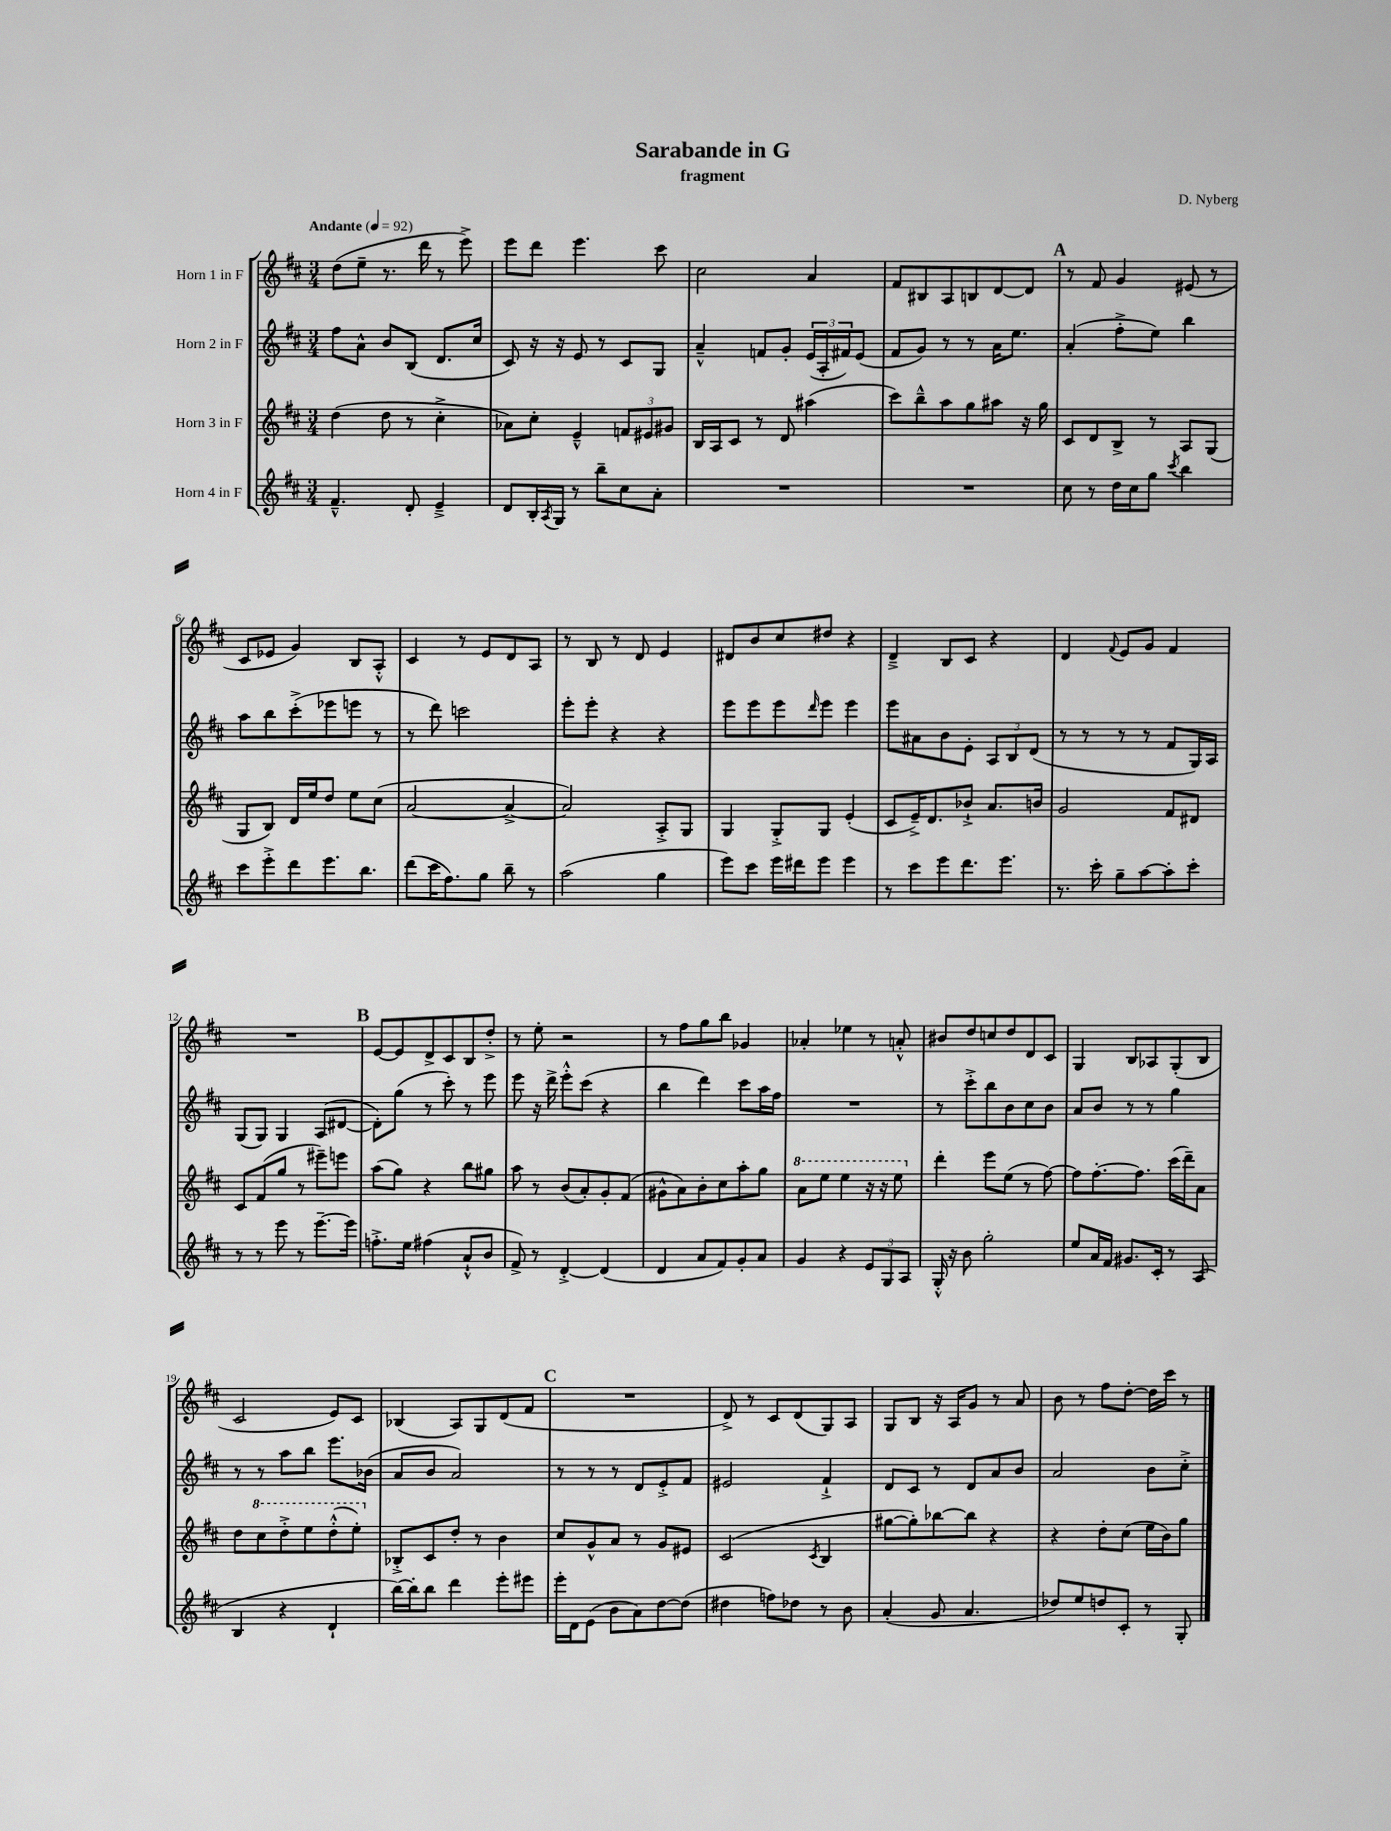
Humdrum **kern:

**kern	**kern	**kern	**kern
*staff4	*staff3	*staff2	*staff1
*clefG2	*clefG2	*clefG2	*clefG2
*k[f#c#]	*k[f#c#]	*k[f#c#]	*k[f#c#]
*M3/4	*M3/4	*M3/4	*M3/4
*MM92	*MM92	*MM92	*MM92
4.f#~^^	(4dd	8ff#	(8dd
.	.	8a^^	8ee~
.	8dd	8b	8.r
8d'	8r	(8B	.
.	.	.	16ddd
4e~^	4cc#'^	8.d	8r
.	.	.	8eee^)
.	.	16cc#	.
=	=	=	=
8d	8a-)	8c#)	8eee
16B'	8cc#'	16r	8ddd
8qA	.	.	.
16G	.	16r	.
8r	4e~^^	8e	4.eee
8bb~	.	8r	.
8cc#	12f	8c#	.
.	12e#	.	.
8a'	.	8G	8ccc#
.	12g#	.	.
=	=	=	=
2.r	16B	4a~^^	2cc#
.	16A	.	.
.	8c#	.	.
.	8r	8f	.
.	8d	8g'	.
.	(4aa#	(24e	4a
.	.	24A'	.
.	.	24f#)	.
.	.	(8e	.
=	=	=	=
2.r	8ccc#)	8f#	8f#
.	8bb~^^	8g)	8B#
.	8aa	8r	8A
.	8gg	8r	8B
.	8aa#	16a	[8d
.	.	8.ee	.
.	16r	.	8d]
.	16gg	.	.
=	=	=	=
8cc#	8c#	(4a'	8r
8r	8d	.	8f#
16dd	8B^	8ff#'^	4g
16cc#	.	.	.
8gg	8r	8ee)	.
8qccc#	.	.	.
4bb	8A	4bb	(8e#
.	(8G	.	8r
=	=	=	=
8ccc#	8G	8aa	8c#
8eee'^	8B)	8bb	8e-
8ddd	16d	(8ccc#'^	4g)
.	16ee	.	.
8.eee	8dd	8eee-	.
.	8ee	8eee	8B
8.bb	.	.	.
.	(8cc#	8r	8A'^^
=	=	=	=
(8ddd	[2a	8r	4c#
16ccc#	.	8ddd)	.
8.ff#)	.	.	.
.	.	2ccc	8r
8gg	.	.	8e
8bb~	4a^_	.	8d
8r	.	.	8A
=	=	=	=
(2aa	2a])	8eee'	8r
.	.	8eee'	8B
.	.	4r	8r
.	.	.	8d
4gg	8A'^	4r	4e
.	8G	.	.
=	=	=	=
8eee)	4G	8eee	8d#
8ccc#	.	8eee	8b
16eee	8G'^	8eee	8cc#
16ddd#	.	.	.
.	.	16qqddd	.
8eee	8G	8eee	8dd#
4eee	(4e'	4eee	4r
=	=	=	=
8r	8c#	8eee	4d~^
8ccc#	16e~^)	8a#	.
.	8.d	.	.
8eee	.	8b	8B
8.ddd	8b-`^	8e'	8c#
.	8.a	12A	4r
8.eee	.	.	.
.	.	12B	.
.	.	(12d	.
.	16b	.	.
=	=	=	=
8.r	2g	8r	4d
.	.	8r	.
16ccc#'	.	.	.
.	.	.	8qqf#
8gg~	.	8r	8e
[8aa	.	8r	8g
8aa']	8f#	8f#	4f#
8ccc#'	8d#	16G)	.
.	.	16A	.
=	=	=	=
8r	8c#	(8G	2.r
8r	(8f#	8G)	.
8eee	8gg	4G	.
8r	8r	.	.
[8.eee~	8eee#~)	(8A	.
.	8eee	[8d#	.
16eee]	.	.	.
=	=	=	=
8.ff'^	(8aa	8d#'])	[8e
.	8gg)	(8gg	8e]
16ee	.	.	.
(4ff#	4r	8r	8d^
.	.	8ccc#')	8c#
8a`^^	8bb	8r	8B
8b	8gg#	8eee	8dd'^
=	=	=	=
8f#^)	8aa	8eee	8r
8r	8r	16r	8ee'
.	.	16ddd^	.
[4d'^	(8b	8eee'^^	2r
.	8a')	(8ccc#	.
(4d]	8g'	4r	.
.	(8f#	.	.
=	=	=	=
4d	8g#^^	4bb	8r
.	8a)	.	8ff#
8a	8b'	4ddd)	8gg
8f#)	8cc#	.	8bb
8g'	8aa'	8ccc#	4g-
8a	8gg	16aa	.
.	.	16ff#	.
=	=	=	=
4g	8aa	2.r	4a-'
.	8eee	.	.
4r	4eee	.	4ee-
12e	16r	.	8r
.	16r	.	.
12G	.	.	.
.	8eee	.	8a'^^
12A	.	.	.
=	=	=	=
16G'^^	4ddd'	8r	8b#
16r	.	.	.
8b	.	8ccc#'^	8dd
2gg'	8eee	8bb	8cc
.	(8ee	8b	8dd
.	8r	8cc#	8d
.	[8ff#)	8b	8c#
=	=	=	=
8ee	8ff#]	8a	4G
16a	[8.ff#'	8b	.
16f#	.	.	.
8.g#	.	8r	8B
.	8.ff#]	.	.
.	.	8r	8A-
16c#'	.	.	.
8r	(16ccc#	4gg	(8G'
.	16ddd~)	.	.
(8A	8a	.	8B
=	=	=	=
4B	8dd	8r	2c#
.	8ccc#	8r	.
4r	8ddd'^	8aa	.
.	8eee	8bb	.
4d`	(8ddd'^^	8.eee	8e)
.	8eee')	.	8c#
.	.	(16b-	.
=	=	=	=
[16bb)	8B-'^	8a	(4B-
16bb']	.	.	.
8bb	8c#	8b	.
4ddd	8dd'	2a)	8A)
.	8r	.	8G
8eee'	4b	.	(8d
8eee#	.	.	8f#
=	=	=	=
16eee'	8cc#	8r	2.r
16d	.	.	.
(8e	8g^^	8r	.
8b	8a	8r	.
8a)	8r	8d	.
[8dd	8g	8e'^	.
(8dd]	8e#	8f#	.
=	=	=	=
4dd#	(2c#	2e#	8d^)
.	.	.	8r
8ff)	.	.	8c#
8dd-	.	.	(8d
.	8qc#	.	.
8r	4B	4f#`^	8G)
8b	.	.	8A
=	=	=	=
(4a'	[8gg#	8d	8G
.	8gg#'])	8c#	8B
8g	[8bb-	8r	16r
.	.	.	16A
4.a	8bb-]	8d	8g
.	4r	8a	8r
.	.	8b	8a
=	=	=	=
8dd-)	4r	2a	8b
8ee	.	.	8r
8dd	8dd'	.	8ff#
8c#'	(8cc#	.	[8dd'
8r	16ee	8b	16dd]
.	16b)	.	16ccc#
8G'	8gg	8cc#'^	8r
==	==	==	==
*-	*-	*-	*-
